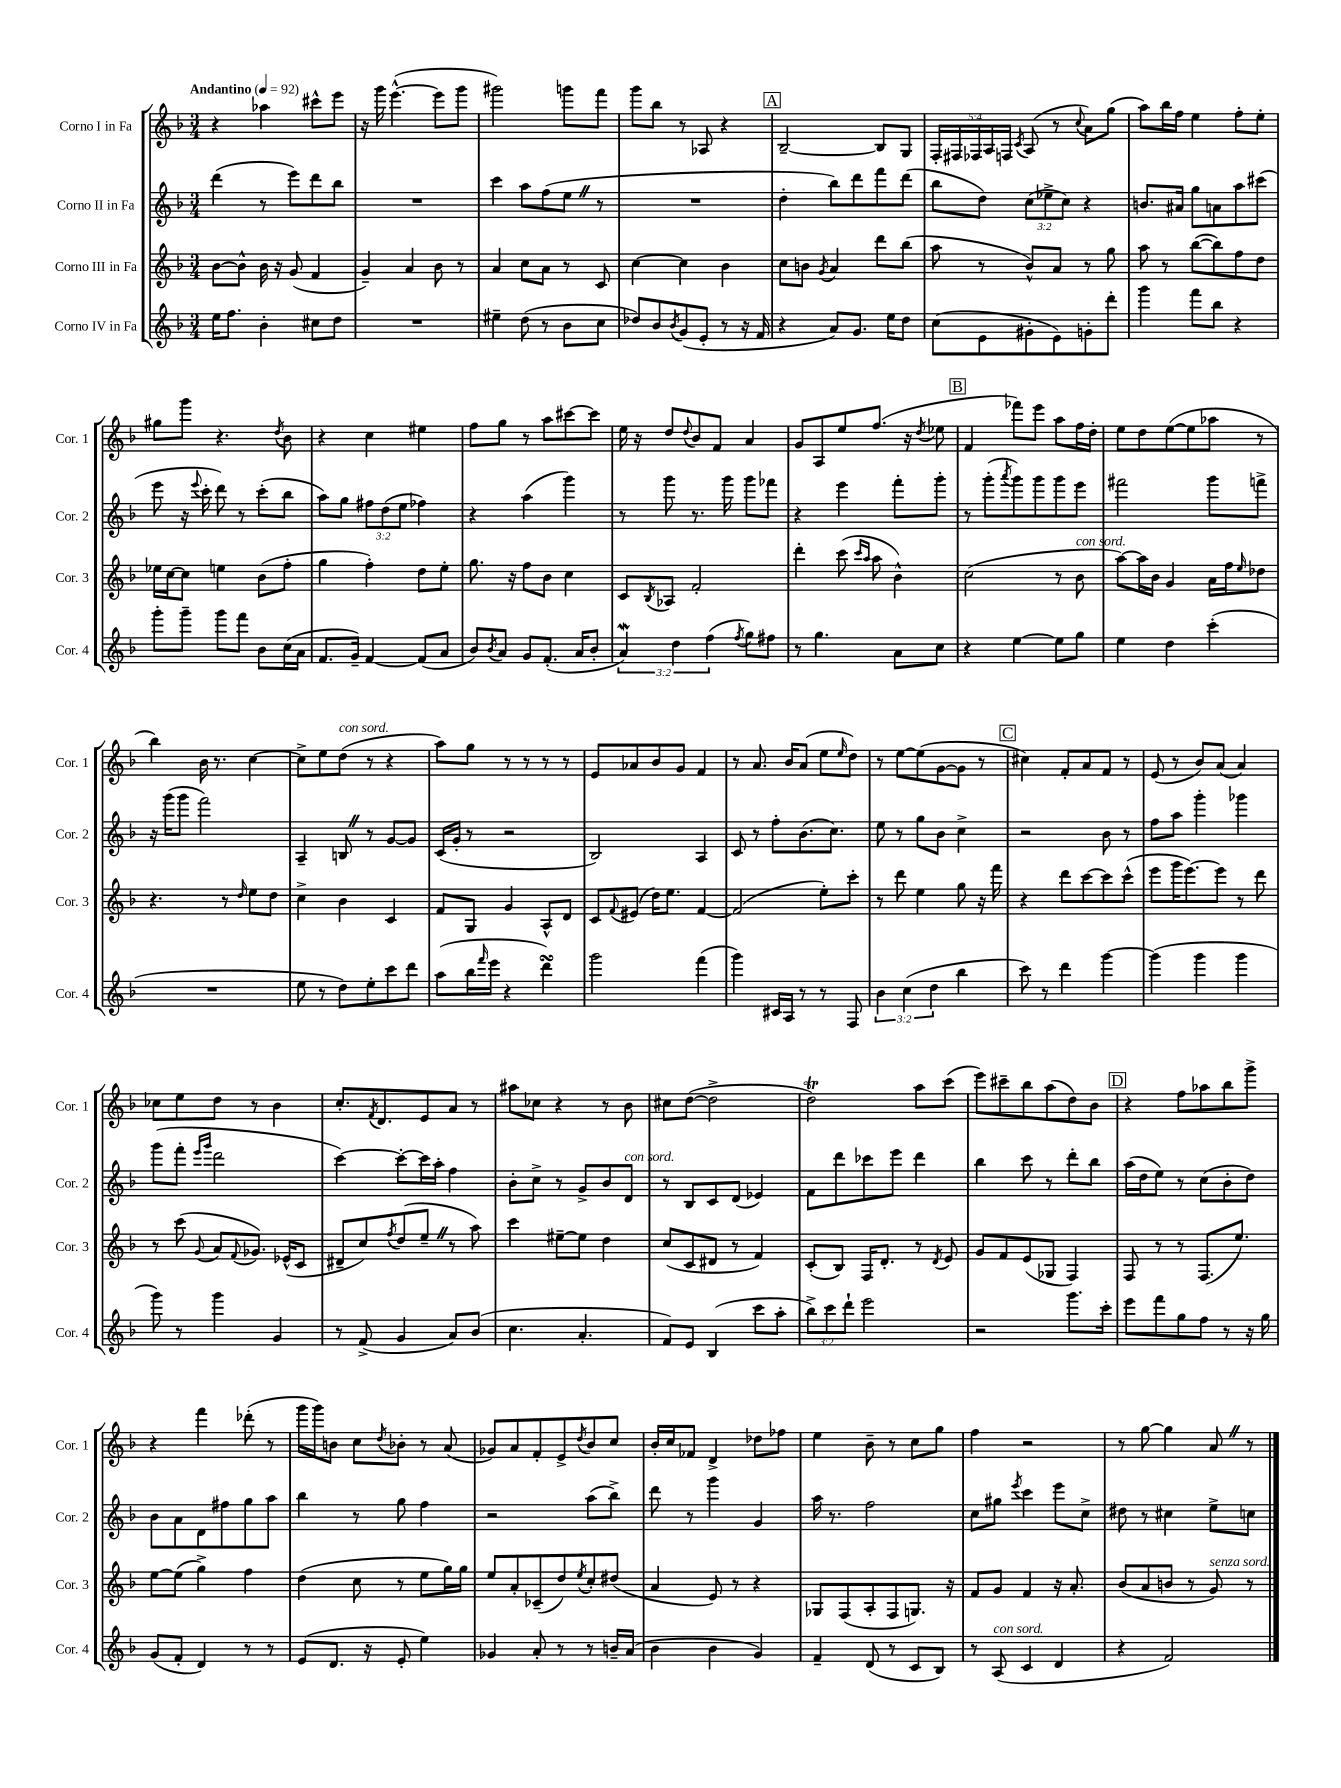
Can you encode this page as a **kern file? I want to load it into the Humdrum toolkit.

**kern	**kern	**kern	**kern
*part4	*part3	*part2	*part1
*staff4	*staff3	*staff2	*staff1
*I"Corno IV in Fa	*I"Corno III in Fa	*I"Corno II in Fa	*I"Corno I in Fa
*I'Cor. 4	*I'Cor. 3	*I'Cor. 2	*I'Cor. 1
*clefG2	*clefG2	*clefG2	*clefG2
*k[b-]	*k[b-]	*k[b-]	*k[b-]
*M3/4	*M3/4	*M3/4	*M3/4
*MM92	*MM92	*MM92	*MM92
=1	=1	=1	=1
!	!	!	!LO:TX:a:B:t=Andantino
16ee\KL	[8b-\L	(4ddd\	4r
8.ff\J	.	.	.
.	8b-^^\J]	.	.
4b-'\	16b-\	8r	4aa-X\
.	16r	.	.
.	(8g/	8eee\L)	.
8cc#X\L	4f/	8ddd\	8ccc#X^^\L
8dd\J	.	8bb-\J	8eee\J
=2	=2	=2	=2
2.r	4g~/)	2.r	16r
.	.	.	16ggg\
.	.	.	([4.eee^^\
.	4a/	.	.
.	8b-\	.	8eee\L]
.	8r	.	8ggg\J
=3	=3	=3	=3
4ee#X~\	4a/	4ccc\	2ggg#X\)
(8dd\	8cc\L	8aa\L	.
8r	8a\J	(8ff\	.
8b-\L	8r	8eeZ\J	8gggn\L
8cc\J	8c/	8r	8fff\J
=4	=4	=4	=4
8dd-X/L)	[4cc\	2.r	8ggg\L
8b-/	.	.	8bb-\J
8qb-/	.	.	.
(8g/	4cc\]	.	8r
8e'/J	.	.	8A-X/
8r	4b-\	.	4r
16r	.	.	.
16f/	.	.	.
!!LO:REH:place=s1:t=A
=5	=5	=5	=5
4r	8cc\L	4dd'\	[2B-~/
.	8bn\J	.	.
.	8qg/	.	.
8a/L)	4a/	8bb-\L)	.
8.g/J	.	8ddd\	.
.	8ddd\L	8fff\	8B-/L]
16ee\KL	.	.	.
8dd\J	(8bb-\J	(8ddd\J	8G/J
=6	=6	=6	=6
(8cc\L	8aa\	8bb-\L	20F'/LL
.	.	.	20F#X/
.	.	.	20F-X/
8e\	8r	8dd\J)	.
.	.	.	20A/
.	.	.	20Fn/JJ
.	.	.	8qc/
8g#X'\	8b-^^/L)	(12cc\L	(8A/
.	.	12ee-X^\	.
8e\)	8a/J	.	8r
.	.	12cc\J)	.
.	.	.	8qqcc/
8gn'\	8r	4r	8a\L)
8ddd'\J	8gg\	.	(8gg\J
=7	=7	=7	=7
4ggg\	8aa\	8.bn/L	8aa\L)
.	8r	.	16bb-\L
.	.	16a#X/Jk	16ff\JJ
8fff\L	([8bb-\L	8gg\L	4ee\
8bb-\J	8bb-\])	8an\	.
4r	8ff\	8aa\	8ff'\L
.	8dd\J	(8ccc#X\J	8ee'\J
!!LO:LB:g=z
=8	=8	=8	=8
8ggg'\L	16ee-X\LL	8eee\	8gg#X\L
.	[16cc\J	.	.
8ggg~\J	8cc\J]	16r	8ggg\J
.	.	8qqeee/	.
.	.	16ccc'\	.
8ggg\L	4een\	8ddd\)	4.r
8fff\J	.	8r	.
8b-\L	(8b-\L	(8ccc'\L	.
.	.	.	8qdd/
(16cc\L	8ff'\J	8bb-\J	8b-\
16a\JJ	.	.	.
=9	=9	=9	=9
8.f/L	4gg\	8aa\L)	4r
.	.	8gg\J	.
16g~/Jk)	.	.	.
[4f/	4ff'\)	12ff#X\L	4cc\
.	.	(12dd\	.
.	.	12ee\J	.
(8f/L]	8dd\L	4ff-X\)	4ee#X\
8a/J	8ee'\J	.	.
=10	=10	=10	=10
8b-/L)	8.gg\	4r	8ff\L
8qb-/	.	.	.
8a/J	.	.	8gg\J
.	16r	.	.
8g/L	8ff\L	(4aa\	8r
(8.f'/J	8b-\J	.	8aa\L
.	4cc\	4ggg\)	[8ccc#X\
16a/KL	.	.	.
8b-'/J	.	.	8ccc#\J]
=11	=11	=11	=11
6aW/)	8c/L	8r	16ee\
.	.	.	16r
.	8qB-/	.	.
.	8A-X/J	8ggg\	8dd/L
6dd\	.	.	.
.	.	.	8qqdd/
.	2f'/	8.r	8b-/
(6ff\	.	.	.
.	.	.	8f/J
.	.	16ggg\	.
8qff/	.	.	.
8gg\L)	.	8ggg\L	4a/
8ff#X\J	.	8fff-X\J	.
=12	=12	=12	=12
8r	4ddd'\	4r	8g/L
4.gg\	.	.	8A/
.	(8ccc\	4eee\	8ee/
.	16qqccc/LL	.	.
.	16qqaa/JJ	.	.
.	8aa\	.	(8.ff/J
8a\L	4b-^^\)	8fff'\L	.
.	.	.	16r
.	.	.	8qdd/
8cc\J	.	8ggg'\J	8ee-X\
!!LO:REH:place=s1:t=B
=13	=13	=13	=13
4r	(2cc\	8r	4f/
.	.	(8ggg'\L	.
.	.	8qaaa/	.
[4ee\	.	8ggg\)	8fff-X\L)
.	.	8ggg\	8eee\J
8ee\L]	8r	8ggg\	8aa\L
!	!LO:TX:a:i:t=con sord.	!	!
8gg\J	8b-\	8eee\J	16ff\L
.	.	.	16dd'\JJ
=14	=14	=14	=14
4ee\	[8aa\L)	2fff#X\	8ee\L
.	16aa\L]	.	8dd\
.	16b-\JJ	.	.
4dd\	4g/	.	([8ee\
.	.	.	8ee\]
(4ccc'\	16a\LL	8ggg\L	8aa-X\J
.	16ff\J	.	.
.	16qqee/	.	.
.	8dd-X\J	8fffn^\J	8r
!!LO:LB:g=z
=15	=15	=15	=15
2.r	4.r	16r	4bb-\)
.	.	(16ggg\KL	.
.	.	8ggg\J	.
.	.	2fff\)	16b-\
.	.	.	8.r
.	8r	.	.
.	16qqdd/	.	.
.	8ee\L	.	[4cc\
.	8dd\J	.	.
=16	=16	=16	=16
8ee\	4cc^\	4A~/	8cc^\L]
8r	.	.	8ee\
!	!	!	!LO:TX:a:i:t=con sord.
8dd\L)	4b-\	8BnZ/	(8dd\J
8ee'\	.	8r	8r
8ccc\	4c/	[8g/L	4r
8ddd\J	.	8g/J]	.
=17	=17	=17	=17
(8aa\L	8f/L	(16c/LL	8aa\L)
.	.	16g'/JJ	.
16bb-\L	8G/J	8r	8gg\J
16qqfff/	.	.	.
16eee\JJ	.	.	.
4r	4g/	2r	8r
.	.	.	8r
4dddsSSS\)	8A^^/L	.	8r
.	8d/J	.	8r
=18	=18	=18	=18
2ggg\	8c/L	2B-/)	8e/L
.	8qqf/	.	.
.	(8e#X/J	.	8a-X/
.	16dd\KL)	.	8b-/
.	8.ee\J	.	.
.	.	.	8g/J
(4fff\	[4f/	4A/	4f/
=19	=19	=19	=19
4ggg\)	(2f/]	8c/	8r
.	.	8r	8.a/
16c#X/LL	.	8ff'\L	.
16A/JJ	.	.	16b-/KL
8r	.	(8.b-\	(8a/J
8r	8ee'\L)	.	8ee\L
.	.	8.cc\J)	.
.	.	.	16qqee/
8F/	8ccc'\J	.	8dd\J)
=20	=20	=20	=20
6b-\	8r	8ee\	8r
.	8ddd\	8r	[8ee\L
(6cc\	.	.	.
.	4ee\	8gg\L	(8ee\]
6dd\	.	.	.
.	.	8b-\J	[8g\
4bb-\	8gg\	4cc^\	8g\J]
.	16r	.	8r
.	16fff\	.	.
!!LO:REH:place=s1:t=C
=21	=21	=21	=21
8ccc\)	4r	2r	4cc#X\)
8r	.	.	.
4ddd\	8ddd\L	.	8f'/L
.	[8ccc\	.	8a/
[4ggg\	8ccc\]	8b-\	8f/J
.	(8ccc^^\J	8r	8r
=22	=22	=22	=22
(4ggg\]	8eee\L	8ff\L	(8e/
.	16ggg\K	8aa\J	8r
.	[8.eee\)	.	.
4ggg\	.	4ggg'\	8b-/L)
.	8eee\J]	.	(8a/J
4ggg\	8r	4ggg-X\	4a/)
.	8ddd\	.	.
!!LO:LB:g=z
=23	=23	=23	=23
8ggg\)	8r	(8ggg\L	8cc-X\L
8r	(8ccc\	8fff'\J	8ee\
.	.	16qqeee/LL	.
.	8qqg/	16qqggg/JJ	.
4ggg\	8a/L	2ddd\	8dd\J
.	8qqf/	.	.
.	8.g-X/J)	.	8r
4g/	.	.	4b-\
.	(16e-X^^/KL	.	.
.	8c/J	.	.
=24	=24	=24	=24
8r	8d#X~/L	[4ccc\)	8.cc'/L
(8f^/	8cc/)	.	.
.	.	.	8qf/
.	.	.	8.d/
.	8qff/	.	.
4g/	(8dd/	8ccc'\L_	.
.	8ee~Z/J	16ccc\L]	8e/
.	.	16aa'\JJ	.
8a/L)	8r	4ff\	8a/J
(8b-/J	8aa\)	.	8r
=25	=25	=25	=25
4.cc\	4ccc\	8b-'\L	8aa#X\L
.	.	8cc^\J	8cc-X\J
.	[8ee#X~\L	8r	4r
4.a'/	8ee#\J]	8g^/L	.
.	4dd\	8b-/	8r
!	!	!LO:TX:a:i:t=con sord.	!
.	.	8d/J	8b-\
=26	=26	=26	=26
8f/L)	(8cc/L	8r	8cc#X\L
8e/J	8c/	8B-/L	([8dd\J
(4B-/	8d#X/J	8c/	2dd^\]
.	8r	(8d/J	.
8ccc\L	4f/)	4e-X/)	.
8aa'\J	.	.	.
=27	=27	=27	=27
12bb-^\L)	(8c'/L	8f\L	2ddT\)
12ccc\	.	.	.
.	8B-/J)	8ddd\	.
12ddd`\J	.	.	.
2eee\	16F/KL	8ccc-X\	.
.	8.d'/J	.	.
.	.	8eee\J	.
.	8r	4ddd\	8aa\L
.	8qd/	.	.
.	8e/	.	(8ccc\J
=28	=28	=28	=28
2r	8g/L	4bb-\	8eee\L)
.	8f/	.	8ccc#X~\
.	(8e/	8ccc\	8bb-\
.	8G-X/J	8r	(8aa\
8.ggg\L	4F/)	8ddd'\L	8dd\)
.	.	8bb-\J	8b-\J
16ccc'\Jk	.	.	.
!!LO:REH:place=s1:t=D
=29	=29	=29	=29
8eee\L	8F/	(16aa\LL	4r
.	.	16dd\J	.
8fff\	8r	8ee\J)	.
8gg\	8r	8r	8ff\L
8ff\J	(8.F/L	(8cc\L	8aa-X\
8r	.	8b-'\	8bb-\
.	8.ee/J)	.	.
16r	.	8dd\J)	8ggg^\J
16gg\	.	.	.
!!LO:LB:g=z
=30	=30	=30	=30
(8g/L	[8ee\L	8b-\L	4r
8f'/J	(8ee\J]	8a\	.
4d/)	4gg^\)	8d\	4fff\
.	.	8ff#X\	.
8r	4ff\	8gg\	(8ddd-X'\
8r	.	8aa\J	8r
=31	=31	=31	=31
(8e/L	(4dd\	4bb-\	16ggg\LL
.	.	.	16ggg\J)
8.d/J	.	.	8bn\J
.	8cc\	8r	8cc\L
16r	.	.	.
.	.	.	8qdd/
8e'/	8r	8gg\	8b-X'\J
4ee\)	8ee\L	4ff\	8r
.	16gg\L)	.	(8a/
.	16gg\JJ	.	.
=32	=32	=32	=32
4g-X/	8ee/L	2r	8g-X/L)
.	8a'/	.	8a/
8a'/	(8c-X~/	.	8f'/
8r	8dd/)	.	8e^/
.	8qee/	.	8qdd/
8r	8cc'/	(8aa\L	8b-/
16bn~/LL	(8dd#X/J	8bb-^\J)	8cc/J
(16a/JJ	.	.	.
=33	=33	=33	=33
4b-\	4a/	8ddd\	16b-'/LL
.	.	.	16cc/J
.	.	8r	8f-X/J
4b-\	8e/)	4ggg\	4d^/
.	8r	.	.
4g/)	4r	4g/	8dd-X\L
.	.	.	8ff-X\J
=34	=34	=34	=34
4f~/	8G-X/L	16aa\	4ee\
.	.	8.r	.
.	(8F/	.	.
(8d/	8A'/	2ff\	8b-~\
8r	8F/	.	8r
8c/L	8.Gn/J)	.	8cc\L
8B-/J)	.	.	8gg\J
.	16r	.	.
=35	=35	=35	=35
8r	8f/L	8cc\L	4ff\
!LO:TX:a:i:t=con sord.	!	!	!
(8A/	8g/J	8gg#X\J	.
.	.	8qeee/	.
4c/	4f/	4ccc\	2r
4d/	16r	8eee\L	.
.	8.a'/	.	.
.	.	8cc^\J	.
=36	=36	=36	=36
4r	(8b-/L	8dd#X\	8r
.	8a/	8r	[8gg\
2f/)	8bn/J	4cc#X\	4gg\]
.	8r	.	.
!	!LO:TX:a:i:t=senza sord.	!	!
.	8g/)	8ee^\L	8aZ/
.	8r	8ccn\J	8r
==	==	==	==
*-	*-	*-	*-
